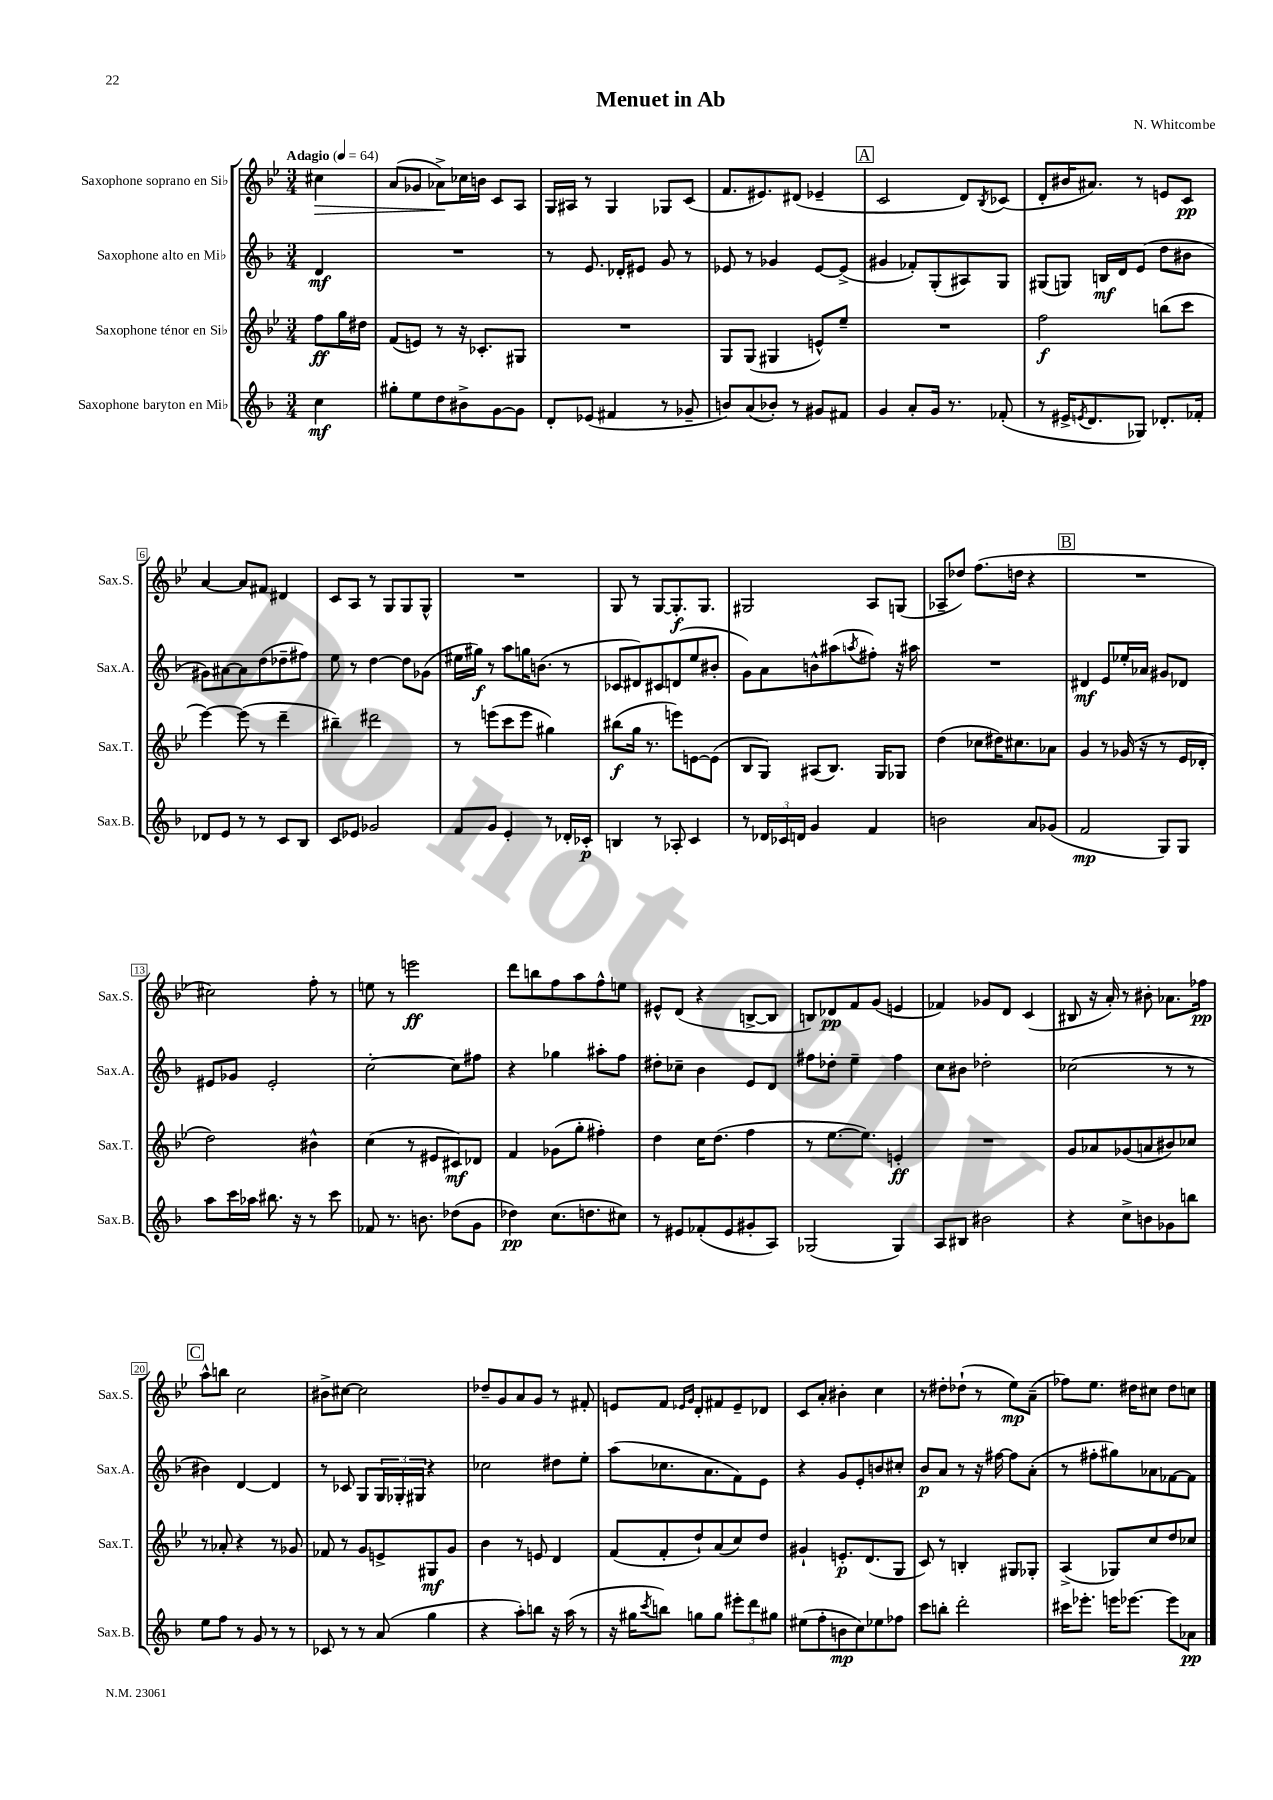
\header { title = "Menuet in Ab" composer = "N. Whitcombe" }
<<
\new StaffGroup <<
\new Staff = "s0" \with { instrumentName = "Saxophone soprano en Sib" shortInstrumentName = "Sax.S." } {
    \clef treble \key bes \major \numericTimeSignature \time 3/4 \partial 4 \tempo "Adagio" 4 = 64
    cis''4\> |
    a'8( ges'8 aes'8->\!) ces''16 b'16 c'8 a8 |
    g16 ais16 r8 g4 ges8 c'8( |
    f'8. eis'8.) dis'8( ees'4-- |
    \mark \markup { \box "A" } c'2 d'8) \acciaccatura { bes8 } ces'8( |
    d'8-. bis'16 ais'8.) r8 e'8 c'8\pp |
    a'4~ a'8 fis'8 dis'4 |
    c'8 a8 r8 g8 g8 g8-^ |
    R2. |
    g8 r8 g8~ g8.-.\f g8. |
    gis2 a8 g8( |
    aes8-- des''8) f''8.( d''16 r4 |
    \mark \markup { \box "B" } R2. |
    cis''2) f''8-. r8 |
    e''8 r8 e'''2\ff |
    d'''8 b''8 f''8 a''8 f''8-^ e''8 |
    eis'8-^ d'8( r4 b8~-> b8 |
    b8) des'8\pp f'8 g'8( e'4 |
    fes'4) ges'8 d'8 c'4( |
    bis8 r16 a'16-.) r8 bis'8-. aes'8. fes''16\pp |
    \mark \markup { \box "C" } a''8-^ b''8 c''2 |
    bis'8-> cis''8~ cis''2 |
    des''8-- g'8 a'8 g'8 r8 fis'8-. |
    e'8 f'8 \grace { ees'16 g'16 } d'8-. fis'8 ees'8-- des'8 |
    c'8 a'8-. bis'4-. c''4 |
    r8 dis''8-. des''8-!( r8 ees''8\mp) a'8--( |
    fes''8) ees''8. dis''16 cis''8 dis''8 c''8 \bar "|." |
}
\new Staff = "s1" \with { instrumentName = "Saxophone alto en Mib" shortInstrumentName = "Sax.A." } {
    \clef treble \key f \major \numericTimeSignature \time 3/4 \partial 4
    d'4\mf |
    R2. |
    r8 e'8. des'16-. eis'8 g'8 r8 |
    ees'8 r8 ges'4 ees'8~ ees'8->( |
    \mark \markup { \box "A" } gis'4 fes'8-.) g8-.( ais8) g8 |
    gis8( g8) b16\mf d'16 e'8( d''8 bis'8 |
    gis'8) ais'8~ ais'8 d''8( des''8-- fis''8) |
    e''8 r8 d''4~ d''8 ges'8( |
    eis''16 gis''16\f) r8 a''8 g''16 b'8.( r8 |
    ces'8 dis'8) cis'8 d'8( e''8 bis'8-. |
    g'8) a'8 b'8-^ ais''8( \acciaccatura { a''8 } fis''8-.) r16 ais''16 |
    R2. |
    \mark \markup { \box "B" } dis'4\mf e'8 ees''16-. aes'16 gis'8 des'8 |
    eis'8 ges'8 eis'2-. |
    c''2~-. c''8 fis''8 |
    r4 ges''4 ais''8-. f''8 |
    dis''8-. ces''8-- bes'4 e'8 d'8 |
    fis''8 des''8-. e''4-- fis''4 |
    c''8 bis'8 des''2-. |
    ces''2( r8 r8 |
    \mark \markup { \box "C" } bis'4) d'4~ d'4 |
    r8 ces'8 g8 \tuplet 3/2 { g16 ges16-. gis16 } r4 |
    ces''2 dis''8 e''8-. |
    a''8( ces''8. a'8. f'8) e'8 |
    r4 g'8 e'8-. b'8 cis''8-. |
    bes'8\p a'8 r8 r16 fis''16~ fis''8 a'8-.( |
    r8 fis''8-. gis''8) aes'8 fes'8~ fes'8 \bar "|." |
}
\new Staff = "s2" \with { instrumentName = "Saxophone ténor en Sib" shortInstrumentName = "Sax.T." } {
    \clef treble \key bes \major \numericTimeSignature \time 3/4 \partial 4
    f''8\ff g''16 dis''16 |
    f'8( e'8) r8 r16 ces'8.-. gis8 |
    R2. |
    g8 g8( gis4 e'8-^) ees''8-- |
    \mark \markup { \box "A" } R2. |
    f''2\f b''8( c'''8 |
    ees'''4~) ees'''8( r8 d'''4-- |
    bis''4--) dis'''2 |
    r8 e'''8( c'''8 e'''8 gis''4) |
    bis''8\f( g''16 r8. e'''8) e'8~ e'8( |
    bes8 g8) ais8( bes8.) g16 ges8 |
    d''4( ces''8 dis''16) cis''8. aes'8 |
    \mark \markup { \box "B" } g'4 r8 ges'16( r16 r8 ees'16 des'16-. |
    d''2) bis'4-^ |
    c''4( r8 eis'8 cis'8\mf) des'8 |
    f'4 ges'8( g''8-. fis''4-.) |
    d''4 c''16 d''8.( f''4 |
    r8 ees''8.~ ees''8.) e'4-.\ff |
    R2. |
    g'8 aes'8 ges'8( a'8 bis'8) ces''8 |
    \mark \markup { \box "C" } r8 aes'8-. r4 r8 ges'8 |
    fes'8 r8 g'8 e'8-> gis8\mf g'8 |
    bes'4 r8 e'8 d'4 |
    f'8( f'8-. d''8-!) a'8( c''8) d''8 |
    gis'4-! e'8.-.\p d'8.( g8 |
    c'8) r8 b4-. gis8 ges8-. |
    a4->( ges8) c''8 d''8 ces''8 \bar "|." |
}
\new Staff = "s3" \with { instrumentName = "Saxophone baryton en Mib" shortInstrumentName = "Sax.B." } {
    \clef treble \key f \major \numericTimeSignature \time 3/4 \partial 4
    c''4\mf |
    gis''8-. e''8 d''8 bis'8-> g'8~ g'8 |
    d'8-. ees'8( fis'4 r8 ges'8-- |
    b'8) a'8( bes'8-.) r8 gis'8 fis'8 |
    \mark \markup { \box "A" } g'4 a'8-. g'16 r8. fes'8-.( |
    r8 eis'16-> \acciaccatura { e'8 } d'8. ges8) des'8.-. fes'16-. |
    des'8 e'8 r8 r8 c'8 bes8 |
    c'8 ees'8 ges'2 |
    f'8 g'8 e'4-. r8 des'16-. ces'16-.\p |
    b4 r8 aes8-. c'4 |
    r8 \tuplet 3/2 { des'16 ces'16 d'16 } g'4 f'4 |
    b'2 a'8 ges'8( |
    \mark \markup { \box "B" } f'2\mp g8) g8 |
    a''8 c'''16 aes''16 bis''8. r16 r8 c'''8 |
    fes'8 r8. b'8. des''8( g'8 |
    des''4\pp) c''8.( d''8. cis''8) |
    r8 eis'8 fes'8-.( eis'8 gis'8-. a8) |
    ges2( ges4) |
    a8 bis8 bis'2 |
    r4 c''8-> b'8 ges'8 b''8 |
    \mark \markup { \box "C" } e''8 f''8 r8 g'8 r8 r8 |
    ces'8 r8 r8 a'8( g''4 |
    r4 a''8-.) b''8 r16 a''16( r8 |
    r16 gis''16 \acciaccatura { c'''8 } b''8) g''8 g''8 \tuplet 3/2 { eis'''8-. d'''8 gis''8 } |
    eis''8( f''8-. b'8\mp c''8) ees''8 fes''8 |
    c'''8 b''8-. d'''2-. |
    cis'''16 ees'''8.-. e'''16 ees'''8.~ ees'''8 aes'8\pp \bar "|." |
}
>>
>>
\layout { \context { \Score \override BarNumber.stencil = #(make-stencil-boxer 0.1 0.3 ly:text-interface::print) } }
